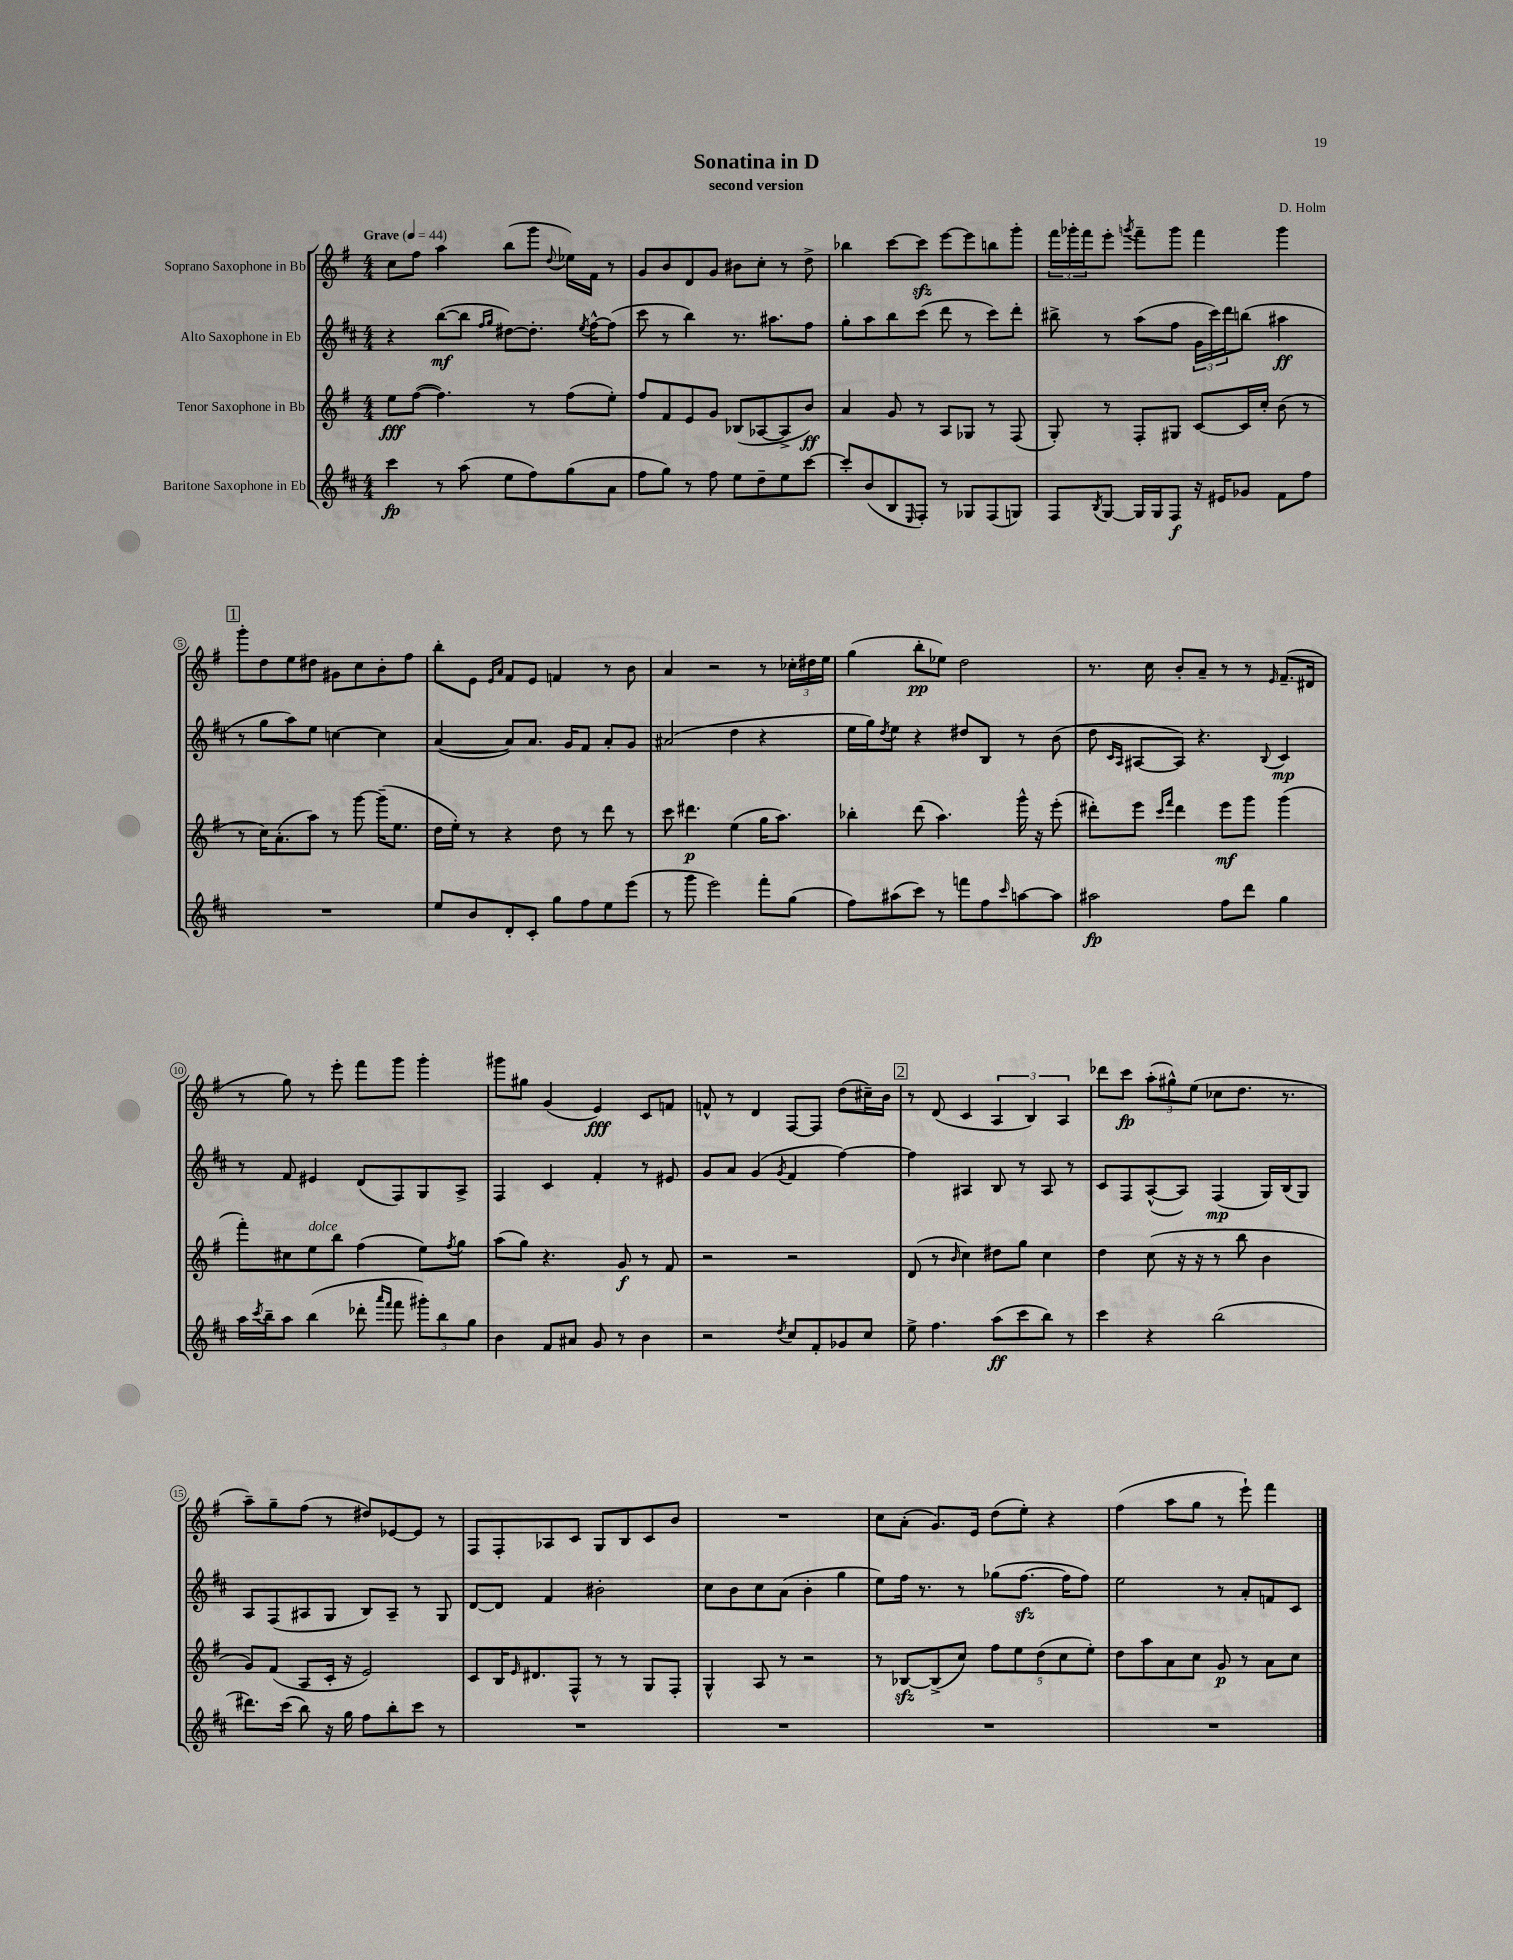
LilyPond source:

\header { title = "Sonatina in D" composer = "D. Holm" subtitle = "second version" }
<<
\new StaffGroup <<
\new Staff = "s0" \with { instrumentName = "Soprano Saxophone in Bb" } {
    \clef treble \key g \major \numericTimeSignature \time 4/4 \tempo "Grave" 4 = 44
    c''8 fis''8 a''4 b''8( g'''8 \appoggiatura { d''8 } ees''16) fis'16 r8 |
    g'8 b'8 d'8 g'8 bis'8 c''8-. r8 d''8-> |
    bes''4 c'''8~ c'''8\sfz e'''8~ e'''8 b''8 g'''8-. |
    \tuplet 3/2 { fis'''16 ges'''16-. fis'''16 } e'''8-. \acciaccatura { g'''8 } fis'''8-- g'''8 fis'''4 g'''4 |
    \mark \markup { \box "1" } g'''8-. d''8 e''8 dis''8 gis'8 c''8 b'8-. fis''8 |
    b''8-. e'8 \grace { e'16 a'16 } fis'8 e'8 f'4 r8 b'8 |
    a'4 r2 r8 \tuplet 3/2 { ces''16-. dis''16 e''16 } |
    g''4( b''8-.\pp ees''8) d''2 |
    r8. c''16 b'8-. a'8-- r8 r8 \grace { e'16 } fis'8.--( dis'16 |
    r8 g''8) r8 e'''8-. fis'''8 g'''8 g'''4-. |
    gis'''8 gis''8 g'4( e'4\fff) c'8 f'8 |
    f'8-^ r8 d'4 fis8~ fis8 d''8( cis''16--) b'16 |
    \mark \markup { \box "2" } r8 d'8( c'4 \tuplet 3/2 { a4 b4) a4 } |
    des'''8 c'''8\fp \tuplet 3/2 { a''8-.( gis''8-^) e''8( } ces''8 d''8. r8. |
    a''8--) g''8-- fis''8( r8 dis''8) ees'8~ ees'8 r8 |
    fis8 fis8-. aes8 c'8 g8 b8 c'8 b'8 |
    R1 |
    c''8 a'8-.( g'8.) e'16 d''8( e''8-.) r4 |
    fis''4( a''8 g''8 r8 e'''8-!) fis'''4 \bar "|." |
}
\new Staff = "s1" \with { instrumentName = "Alto Saxophone in Eb" } {
    \clef treble \key d \major \numericTimeSignature \time 4/4
    r4 b''8~\mf( b''8 \grace { fis''16 g''16 } dis''8~) dis''8.-. \acciaccatura { e''8 } fis''16~-^ fis''8( |
    cis'''8 r8 b''4) r8. ais''8. fis''8 |
    g''8-. a''8 b''8 cis'''8( d'''8 r8 cis'''8) d'''8-. |
    bis''8-> r8 a''8( fis''8 \tuplet 3/2 { g'16 cis'''16) d'''16 } b''8( ais''4\ff |
    \mark \markup { \box "1" } r8 g''8 a''8) e''8 c''4~ c''4 |
    a'4~( a'8) a'8. g'16 fis'8 a'8-. g'8 |
    ais'2( d''4 r4 |
    e''16 g''16) \acciaccatura { d''8 } e''8 r4 dis''8 b8 r8 b'8( |
    d''8 \grace { cis'16 a16 } ais8~ ais8) r4. \appoggiatura { b8 } cis'4\mp |
    r8 fis'8 eis'4 d'8( fis8) g8 a8-> |
    fis4 cis'4 fis'4-. r8 eis'8 |
    g'8 a'8 g'4( \acciaccatura { g'8 } fis'4 fis''4~) |
    \mark \markup { \box "2" } fis''4 ais4 b8 r8 ais8 r8 |
    cis'8 fis8 a8~-^( a8) fis4\mp( g16) b16( g8) |
    a8 fis8( ais8 g8 b8) ais8-- r8 g8 |
    d'8~ d'8 fis'4 bis'2-. |
    cis''8 b'8 cis''8 a'8( b'4-. g''4 |
    e''8) fis''16 r8. r8 ges''8( fis''8.~\sfz fis''16 fis''8) |
    e''2 r8 a'8-. f'8 cis'8 \bar "|." |
}
\new Staff = "s2" \with { instrumentName = "Tenor Saxophone in Bb" } {
    \clef treble \key g \major \numericTimeSignature \time 4/4
    e''8\fff fis''8~( fis''4.) r8 fis''8( e''8-.) |
    fis''8 fis'8 e'8 g'8 bes8( aes8~ aes8-> b'8\ff) |
    a'4 g'8 r8 a8 ges8 r8 fis8( |
    g8-.) r8 fis8-. gis8 c'8~ c'16 c''16-. b'8( r8 |
    \mark \markup { \box "1" } r8 c''16) a'8.-.( a''8) r8 g'''8~ g'''16--( e''8. |
    d''16 e''16-.) r8 r4 d''8 r8 d'''8 r8 |
    c'''8 dis'''4.\p e''4( g''16 a''8.) |
    bes''4-. d'''8( a''4.) g'''16-^ r16 e'''8-.( |
    dis'''8-.) e'''8 \grace { c'''16 fis'''16 } dis'''4 e'''8\mf g'''8 g'''4( |
    fis'''8-.) cis''8 e''8^\markup { \italic "dolce" } b''8 fis''4( e''8) \acciaccatura { fis''8 } g''8 |
    a''8( g''8) r4. g'8\f r8 fis'8 |
    r2 r2 |
    \mark \markup { \box "2" } d'8( r8 \grace { b'16 } c''4) dis''8 g''8 c''4 |
    d''4 c''8( r16 r16 r8 b''8 b'4 |
    g'8) fis'8( a8 c'16-. r16 e'2) |
    c'8 b16 \grace { e'16 } dis'8. fis8-^ r8 r8 g8 fis8-. |
    g4-^ a8 r8 r2 |
    r8 bes8~\sfz bes8->( c''8) \tuplet 5/4 { fis''8 e''8 d''8( c''8 e''8-.) } |
    d''8 a''8 a'8 c''8 g'8\p r8 a'8 c''8 \bar "|." |
}
\new Staff = "s3" \with { instrumentName = "Baritone Saxophone in Eb" } {
    \clef treble \key d \major \numericTimeSignature \time 4/4
    cis'''4\fp r8 a''8( e''8 fis''8) g''8( a'8 |
    fis''8 g''8) r8 fis''8 e''8 d''8-- e''8 cis'''8~ |
    cis'''8-. b'8( b8 \grace { e16 } fis8-.) r8 ges8 fis8( g8) |
    fis8 \acciaccatura { b8 } g8~ g16 g16 fis8\f r16 eis'16 ges'8 fis'8 fis''8 |
    \mark \markup { \box "1" } R1 |
    e''8 b'8 d'8-. cis'8-. g''8 fis''8 e''8 e'''8( |
    r8 g'''8 e'''2) fis'''8-. g''8( |
    fis''8) ais''8( cis'''8) r8 f'''8 fis''8 \grace { cis'''16 } a''8~ a''8 |
    ais''2\fp fis''8 d'''8 g''4 |
    a''16 \acciaccatura { cis'''8 } b''16-- a''8 b''4( des'''8-. \grace { a'''16 fis'''16 } fis'''8 \tuplet 3/2 { gis'''8-.) b''8 g''8 } |
    b'4 fis'8 ais'8 g'8 r8 b'4 |
    r2 \acciaccatura { d''8 } cis''8 fis'8-. ges'8 cis''8 |
    \mark \markup { \box "2" } e''8-> fis''4. a''8\ff( cis'''8 b''8) r8 |
    cis'''4 r4 b''2( |
    dis'''8.) cis'''16( b''8) r16 g''16 fis''8 b''8-. cis'''8 r8 |
    R1 |
    R1 |
    R1 |
    R1 \bar "|." |
}
>>
>>
\layout { \context { \Score \override BarNumber.stencil = #(make-stencil-circler 0.1 0.3 ly:text-interface::print) } }
